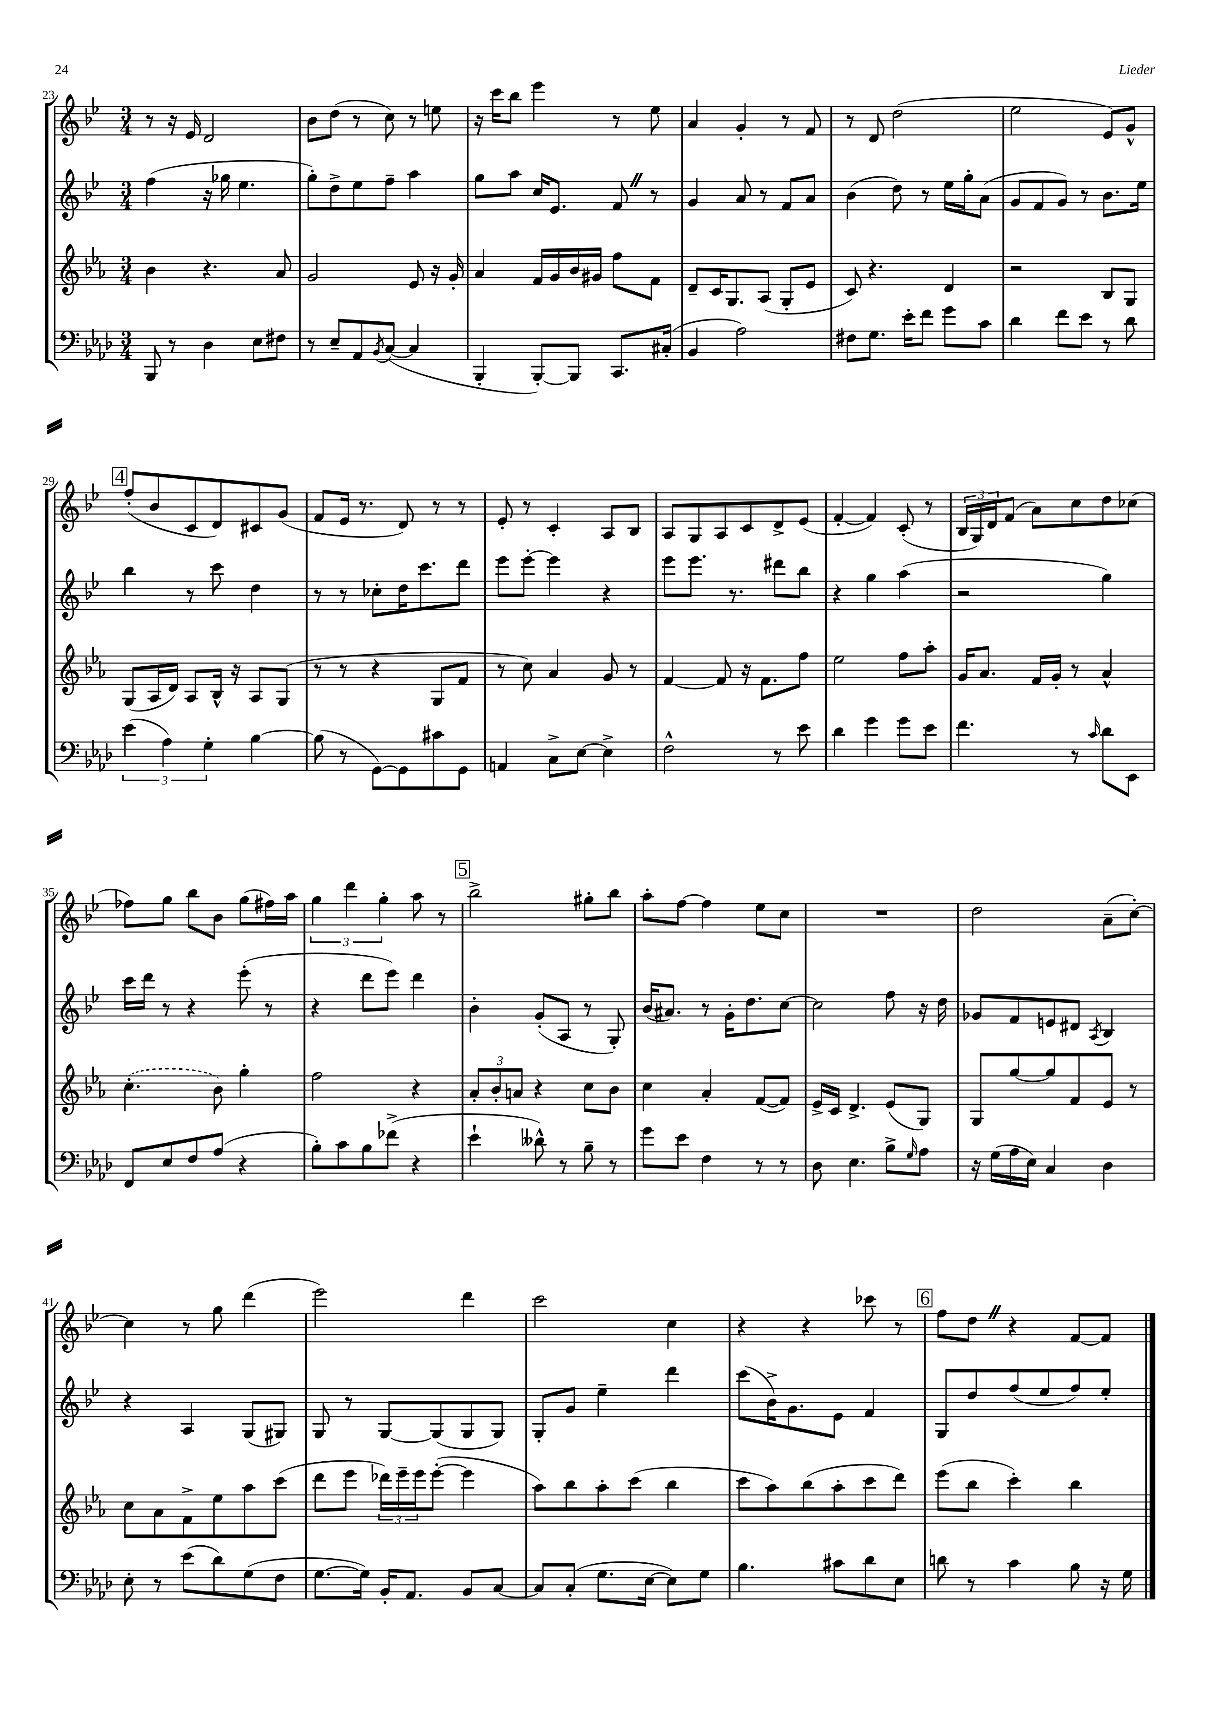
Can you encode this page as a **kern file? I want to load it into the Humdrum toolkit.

**kern	**kern	**kern	**kern
*staff4	*staff3	*staff2	*staff1
*clefF4	*clefG2	*clefG2	*clefG2
*k[b-e-a-d-]	*k[b-e-a-]	*k[b-e-]	*k[b-e-]
*M3/4	*M3/4	*M3/4	*M3/4
8BBB-/	4b-\	(4ff\	8r
8r	.	.	16r
.	.	.	16e-/
4D-\	4.r	16r	2d/
.	.	16gg-\	.
.	.	4.ee-\	.
8E-\L	.	.	.
8F#\J	8a-/	.	.
=	=	=	=
8r	2g/	8gg'\L)	8b-\L
8E-~/L	.	8dd^\	(8dd\J
8AA-/	.	8ee-\	8r
8qBB-/	.	.	.
([8C/J	.	8ff~\J	8cc\)
4C/]	8e-/	4aa\	8r
.	16r	.	8ee\
.	16g'/	.	.
=	=	=	=
4BBB-'/	4a-/	8gg\L	16r
.	.	.	16ccc\LK
.	.	8aa\J	8bb-\J
[8BBB-'/L)	16f/LL	16cc/LK	4eee-\
.	16g/	8.e-/J	.
8BBB-/]J	16b-/	.	.
.	16g#/JJ	.	.
8.CC/L	8ff\L	8f/	8r
.	8f\J	8r	8ee-\
(16C#'/Jk	.	.	.
=	=	=	=
4BB-/	8d~/L	4g/	4a/
.	16c/K	.	.
.	8.G/	.	.
2A-\)	.	8a/	4g'/
.	(8A-/J	8r	.
.	8G'/L	8f/L	8r
.	8e-/J	8a/J	8f/
=	=	=	=
8F#\L	8c/)	(4b-\	8r
8.G\J	4.r	.	8d/
.	.	8dd\)	(2dd\
16e-'\LK	.	.	.
8f\J	.	8r	.
8g\L	4d/	16ee-\LL	.
.	.	16gg'\J	.
8c\J	.	(8a\J	.
=	=	=	=
4d-\	2r	8g/L	2ee-\
.	.	8f/	.
8f\L	.	8g/J)	.
8e-\J	.	8r	.
8r	8B-/L	8.b-\L	8e-/L)
8d-\	8G/J	.	8g^^/J
.	.	16ee-\Jk	.
=	=	=	=
(6e-\	(8G/L	4bb-\	(8ff'/L
.	16A-/L	.	8b-/
6A-\)	.	.	.
.	16d/JJ)	.	.
.	8A-/L	8r	8c/
6G'\	.	.	.
.	16B-^^/Jk	8ccc\	8d/)
.	16r	.	.
[4B-\	8A-/L	4dd\	8c#/
.	(8G/J	.	(8g/J
=	=	=	=
(8B-\]	8r	8r	8f/L
8r	8r	8r	16e-/Jk
.	.	.	8.r
[8GG\L)	4r	8cc-'\L	.
8GG\]	.	16dd\K	8d/)
.	.	8.ccc\	.
8c#\	8G/L	.	8r
8GG\J	8f/J	8ddd\J	8r
=	=	=	=
4AA/	8r	8eee-\L	8e-'/
.	8cc\)	[8eee-'\J	8r
8C^\L	4a-/	4eee-\]	4c'/
[8E-\J	.	.	.
4E-^\]	8g/	4r	8A/L
.	8r	.	8B-/J
=	=	=	=
2F^^\	[4f/	8eee-\L	8A/L
.	.	8.eee-\J	8G/
.	8f/]	.	8A/
.	.	8.r	.
.	16r	.	8c/
.	8.f\L	.	.
8r	.	8ddd#\L	8d^/
8e-\	8ff\J	8bb-\J	(8e-/J
=	=	=	=
4d-\	2ee-\	4r	[4f'/
4g\	.	4gg\	4f/])
8g\L	8ff\L	(4aa\	(8c'/
8e-\J	8aa-'\J	.	8r
=	=	=	=
4.f\	16g/LK	2r	24B-/LL
.	.	.	24G/)
.	8.a-/J	.	.
.	.	.	24d/J
.	.	.	(8f/J
.	16f/LL	.	8a\L)
.	16g'/JJ	.	.
8r	8r	.	8cc\
16qqc/	.	.	.
8d-\L	4a-^^/	4gg\)	8dd\
8EE-\J	.	.	(8cc-\J
=	=	=	=
8FF/L	(4.cc'\	16ccc\LL	8ff-\L)
.	.	16ddd\JJ	.
8E-/	.	8r	8gg\J
8F/	.	4r	8bb-\L
(8A-/J	8b-\)	.	8b-\J
4r	4gg'\	(8eee-'\	(8gg\L
.	.	8r	16ff#\L)
.	.	.	16aa\JJ
=	=	=	=
8B-'\L)	2ff\	4r	6gg\
8c\	.	.	.
.	.	.	6ddd\
8B-\	.	8ddd\L	.
.	.	.	6gg'\
(8f-^\J	.	8eee-\J)	.
4r	4r	4ddd\	8aa\
.	.	.	8r
=	=	=	=
4e-`\	12a-'/L	4b-'\	2bb-^\
.	12b-'/	.	.
.	12a/J	.	.
8d--^^\)	4r	(8g'/L	.
8r	.	8A/J	.
8B-~\	8cc\L	8r	8gg#'\L
8r	8b-\J	8G'/)	8bb-\J
=	=	=	=
8g\L	4cc\	(16b-/LK	8aa'\L
.	.	8.a#/J)	.
8e-\J	.	.	[8ff\J
4F\	4a-'/	8r	4ff\]
.	.	16g'\LK	.
.	.	8.dd\	.
8r	([8f/L	.	8ee-\L
8r	8f/]J)	[8cc\J	8cc\J
=	=	=	=
8D-\	16e-^/LL	2cc\]	2.r
.	16c/JJ	.	.
4.E-\	4.d^/	.	.
8B-^\L	(8e-/L	8ff\	.
16qqG/	.	.	.
8A-\J	8G/J)	16r	.
.	.	16dd\	.
=	=	=	=
16r	8G/L	8g-/L	2dd\
(16G\LL	.	.	.
16A-\	[8gg/	8f/	.
16E-\JJ)	.	.	.
4C/	8gg/]	8e/	.
.	8f/	8d#/J	.
.	.	8qA/	.
4D-\	8e-/J	4B-/	(8a~\L
.	8r	.	[8cc'\J)
=	=	=	=
8E-'\	8cc\L	4r	4cc\]
8r	8a-\	.	.
(8e-\L	8f^\	4A/	8r
8d-\)	8ee-\	.	8gg\
(8G\	8aa-\	(8G/L	(4ddd\
8F\J	(8ccc\J	8G#/J)	.
=	=	=	=
[8.G\L	8ddd\L	8G/	2eee-\)
.	8eee-\J	8r	.
16G\]Jk)	.	.	.
16BB-'/LK	24ddd-\LL)	[8G/L	.
.	24eee-~\	.	.
8.AA-/J	.	.	.
.	24eee-\J	.	.
.	([8eee-'\J	(8G/]	.
8BB-/L	4eee-\]	8G/	4ddd\
[8C/J	.	8G/J)	.
=	=	=	=
8C/]L	8aa-\L)	8G'/L	2ccc\
(8C'/J	8bb-\	8g/J	.
8.G\L	8aa-'\	4ee-~\	.
.	(8ccc\J	.	.
[16E-\Jk	.	.	.
8E-\]L)	4bb-\	4ddd\	4cc\
8G\J	.	.	.
=	=	=	=
4.B-\	8ccc\L	(8ccc\L	4r
.	8aa-\)	16b-^\K)	.
.	.	8.g\	.
.	(8bb-\	.	4r
8c#\L	8aa-'\	8e-\J	.
8d-\	8ccc\	4f/	8ccc-\
8E-\J	8ddd\J)	.	8r
=	=	=	=
8d\	(8eee-\L	8G/L	8ff\L
8r	8bb-\J	8dd/	8dd\J
4c\	4ccc'\)	(8ff/	4r
.	.	8ee-/	.
8B-\	4bb-\	8ff/)	[8f/L
16r	.	8ee-'/J	8f/]J
16G\	.	.	.
==	==	==	==
*-	*-	*-	*-
